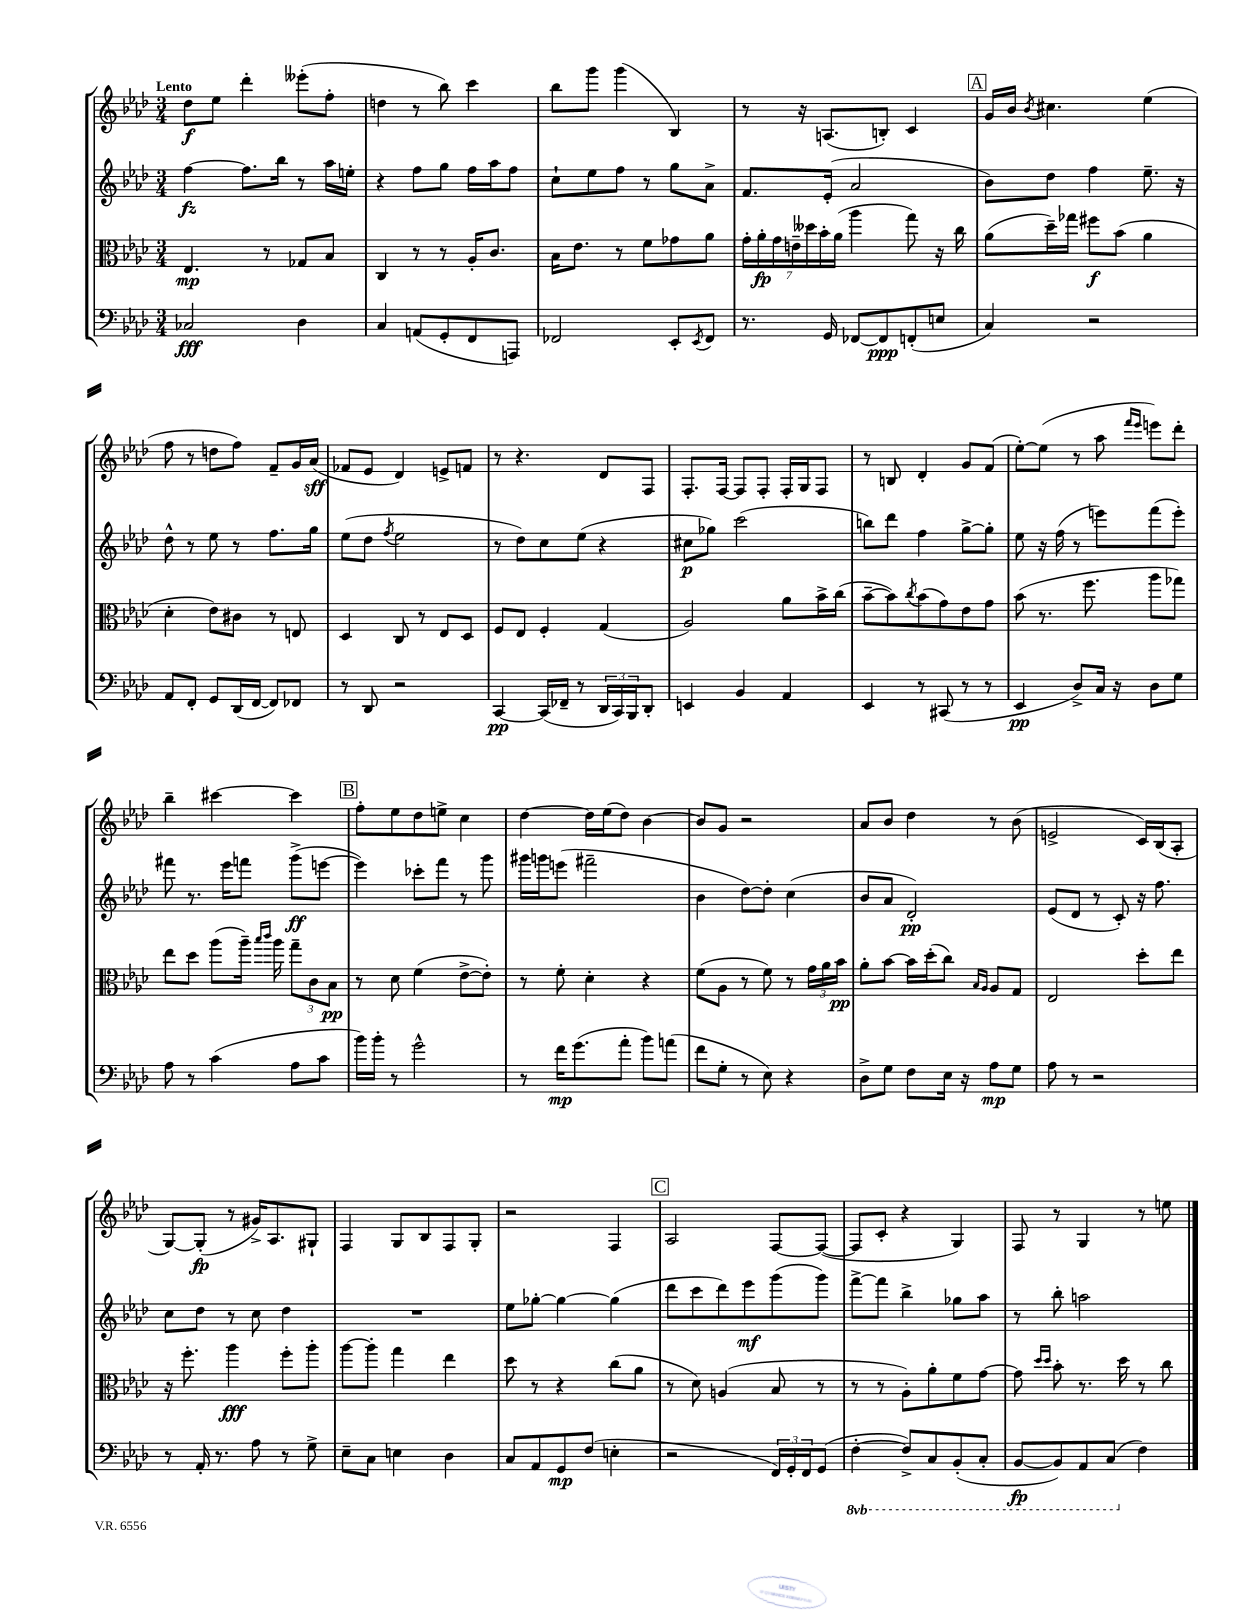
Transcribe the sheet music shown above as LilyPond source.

<<
\new StaffGroup <<
\new Staff = "s0" {
    \clef treble \key aes \major \numericTimeSignature \time 3/4 \tempo "Lento"
    des''8\f ees''8 des'''4-. eeses'''8-.( f''8-. |
    d''4 r8 bes''8) c'''4 |
    bes''8 g'''8 g'''4( bes4) |
    r8 r16 a8.( b8-.) c'4 |
    \mark \markup { \box "A" } g'16 bes'16 \acciaccatura { bes'8 } cis''4. ees''4( |
    f''8 r8 d''8 f''8) f'8-- g'16 aes'16\sff( |
    fes'8 ees'8 des'4) e'8-> f'8 |
    r8 r4. des'8 f8 |
    f8.-. f16~ f8 f8-. f16-. g16 f8 |
    r8 b8 des'4-. g'8 f'8( |
    ees''8~-.) ees''8( r8 aes''8 \grace { f'''16 ees'''16 } e'''8) des'''8-. |
    bes''4-- cis'''4~ cis'''4 |
    \mark \markup { \box "B" } f''8-. ees''8 des''8 e''8-> c''4 |
    des''4~ des''16 ees''16( des''8) bes'4~ |
    bes'8 g'8 r2 |
    aes'8 bes'8 des''4 r8 bes'8( |
    e'2-> c'16) bes16( aes8-. |
    g8~) g8-.\fp( r8 gis'16->) aes8. gis8-! |
    f4 g8 bes8 f8 g8-. |
    r2 f4 |
    \mark \markup { \box "C" } aes2 f8~ f8~( |
    f8 c'8-. r4 g4) |
    f8 r8 g4 r8 e''8 \bar "|." |
}
\new Staff = "s1" {
    \clef treble \key aes \major \numericTimeSignature \time 3/4
    f''4~\fz f''8. bes''16 r8 aes''16 e''16-. |
    r4 f''8 g''8 f''16 aes''16 f''8 |
    c''8-! ees''8 f''8 r8 g''8 aes'8-> |
    f'8. ees'16-.( aes'2 |
    \mark \markup { \box "A" } bes'8) des''8 f''4 ees''8.-- r16 |
    des''8-^ r8 ees''8 r8 f''8. g''16 |
    ees''8( des''8 \acciaccatura { f''8 } ees''2 |
    r8 des''8) c''8 ees''8( r4 |
    cis''8\p ges''8) c'''2( |
    b''8) des'''8 f''4 g''8~-> g''8-. |
    ees''8 r16 f''16( r8 e'''8) f'''8( e'''8-.) |
    fis'''8 r8. ees'''16 f'''8 g'''8->\ff( e'''8~ |
    \mark \markup { \box "B" } e'''4) ces'''8-. f'''8 r8 g'''8 |
    gis'''16 g'''16 e'''8( fis'''2-- |
    bes'4 des''8~) des''8-. c''4( |
    bes'8 aes'8 des'2-.\pp) |
    ees'8( des'8 r8 c'8-.) r16 f''8. |
    c''8 des''8 r8 c''8 des''4 |
    R2. |
    ees''8 ges''8~-. ges''4~ ges''4( |
    \mark \markup { \box "C" } des'''8 c'''8 des'''8) ees'''8\mf g'''8( g'''8) |
    f'''8~-> f'''8 bes''4-> ges''8 aes''8 |
    r8 bes''8-. a''2 \bar "|." |
}
\new Staff = "s2" {
    \clef alto \key aes \major \numericTimeSignature \time 3/4
    ees4.\mp r8 ges8 bes8 |
    c4 r8 r8 aes16-. c'8. |
    bes16 ees'8. r8 f'8 ges'8 aes'8 |
    \tuplet 7/4 { g'16-. aes'16-.\fp g'16 e'16-- deses''16 bes'16-. aes'16( } aes''4 g''8) r16 c''16 |
    \mark \markup { \box "A" } aes'8( des''16--) ges''16 fis''8\f bes'8( aes'4 |
    des'4-. ees'8) cis'8 r8 e8 |
    des4 c8 r8 ees8 des8 |
    f8 ees8 f4-. g4( |
    aes2) aes'8 bes'16-> c''16( |
    bes'8~-- bes'8) \acciaccatura { c''8 } bes'8( g'8) ees'8 g'8 |
    bes'8( r8. f''8. aes''8 ges''8) |
    ees''8 des''8 aes''8( aes''16--) \grace { bes''16 c'''16 } aes''16 \tuplet 3/2 { g''8-- c'8 bes8\pp } |
    \mark \markup { \box "B" } r8 des'8 f'4( ees'8~-> ees'8-.) |
    r8 f'8-. des'4-. r4 |
    f'8( aes8 r8 f'8) r8 \tuplet 3/2 { g'16 aes'16 bes'16\pp } |
    aes'8-. bes'8~ bes'16 des''16-.( c''8) \grace { bes16 aes16 } aes8 g8 |
    ees2 des''8-. ees''8 |
    r16 f''8.-. aes''4\fff f''8-. aes''8-. |
    aes''8~ aes''8-. g''4 ees''4 |
    des''8 r8 r4 c''8( aes'8 |
    \mark \markup { \box "C" } r8 des'8) a4( bes8 r8 |
    r8 r8 aes8-.) aes'8-. f'8 g'8~ |
    g'8 \grace { des''16 des''16 } bes'8-. r8. des''16 r8 c''8 \bar "|." |
}
\new Staff = "s3" {
    \clef bass \key aes \major \numericTimeSignature \time 3/4 \set Staff.ottavationMarkups = #ottavation-simple-ordinals
    ces2\fff des4 |
    c4 a,8( g,8-. f,8 a,,8) |
    fes,2 ees,8-. \acciaccatura { ees,8 } fes,8 |
    r8. g,16 fes,8~ fes,8\ppp f,8-.( e8 |
    \mark \markup { \box "A" } c4) r2 |
    aes,8 f,8-. g,8 des,16( f,16~ f,8) fes,8 |
    r8 des,8 r2 |
    c,4~\pp c,16( fes,16-- r8 \tuplet 3/2 { des,16 c,16) bes,,16 } des,8-. |
    e,4 bes,4 aes,4 |
    ees,4 r8 cis,8( r8 r8 |
    ees,4\pp des8->) c16 r16 des8 g8 |
    aes8 r8 c'4( aes8 c'8 |
    \mark \markup { \box "B" } bes'16) bes'16-. r8 g'2-^ |
    r8 f'16\mp g'8.( aes'8-. bes'8) a'8( |
    f'8 g8-. r8 ees8) r4 |
    des8-> g8 f8 ees16 r16 aes8\mp g8 |
    aes8 r8 r2 |
    r8 aes,16-. r8. aes8 r8 g8-> |
    ees8-- c8 e4 des4 |
    c8 aes,8 g,8\mp f8( e4-. |
    \mark \markup { \box "C" } r2 \tuplet 3/2 { f,16) g,16-. f,16 } g,8( |
    \ottava #-1 f,4~-. f,8->) c,8 bes,,8-.( c,8-. |
    bes,,8~\fp bes,,8) aes,,8 c,8( \ottava #0 f4) \bar "|." |
}
>>
>>
\layout { \context { \Score \remove "Bar_number_engraver" } }
